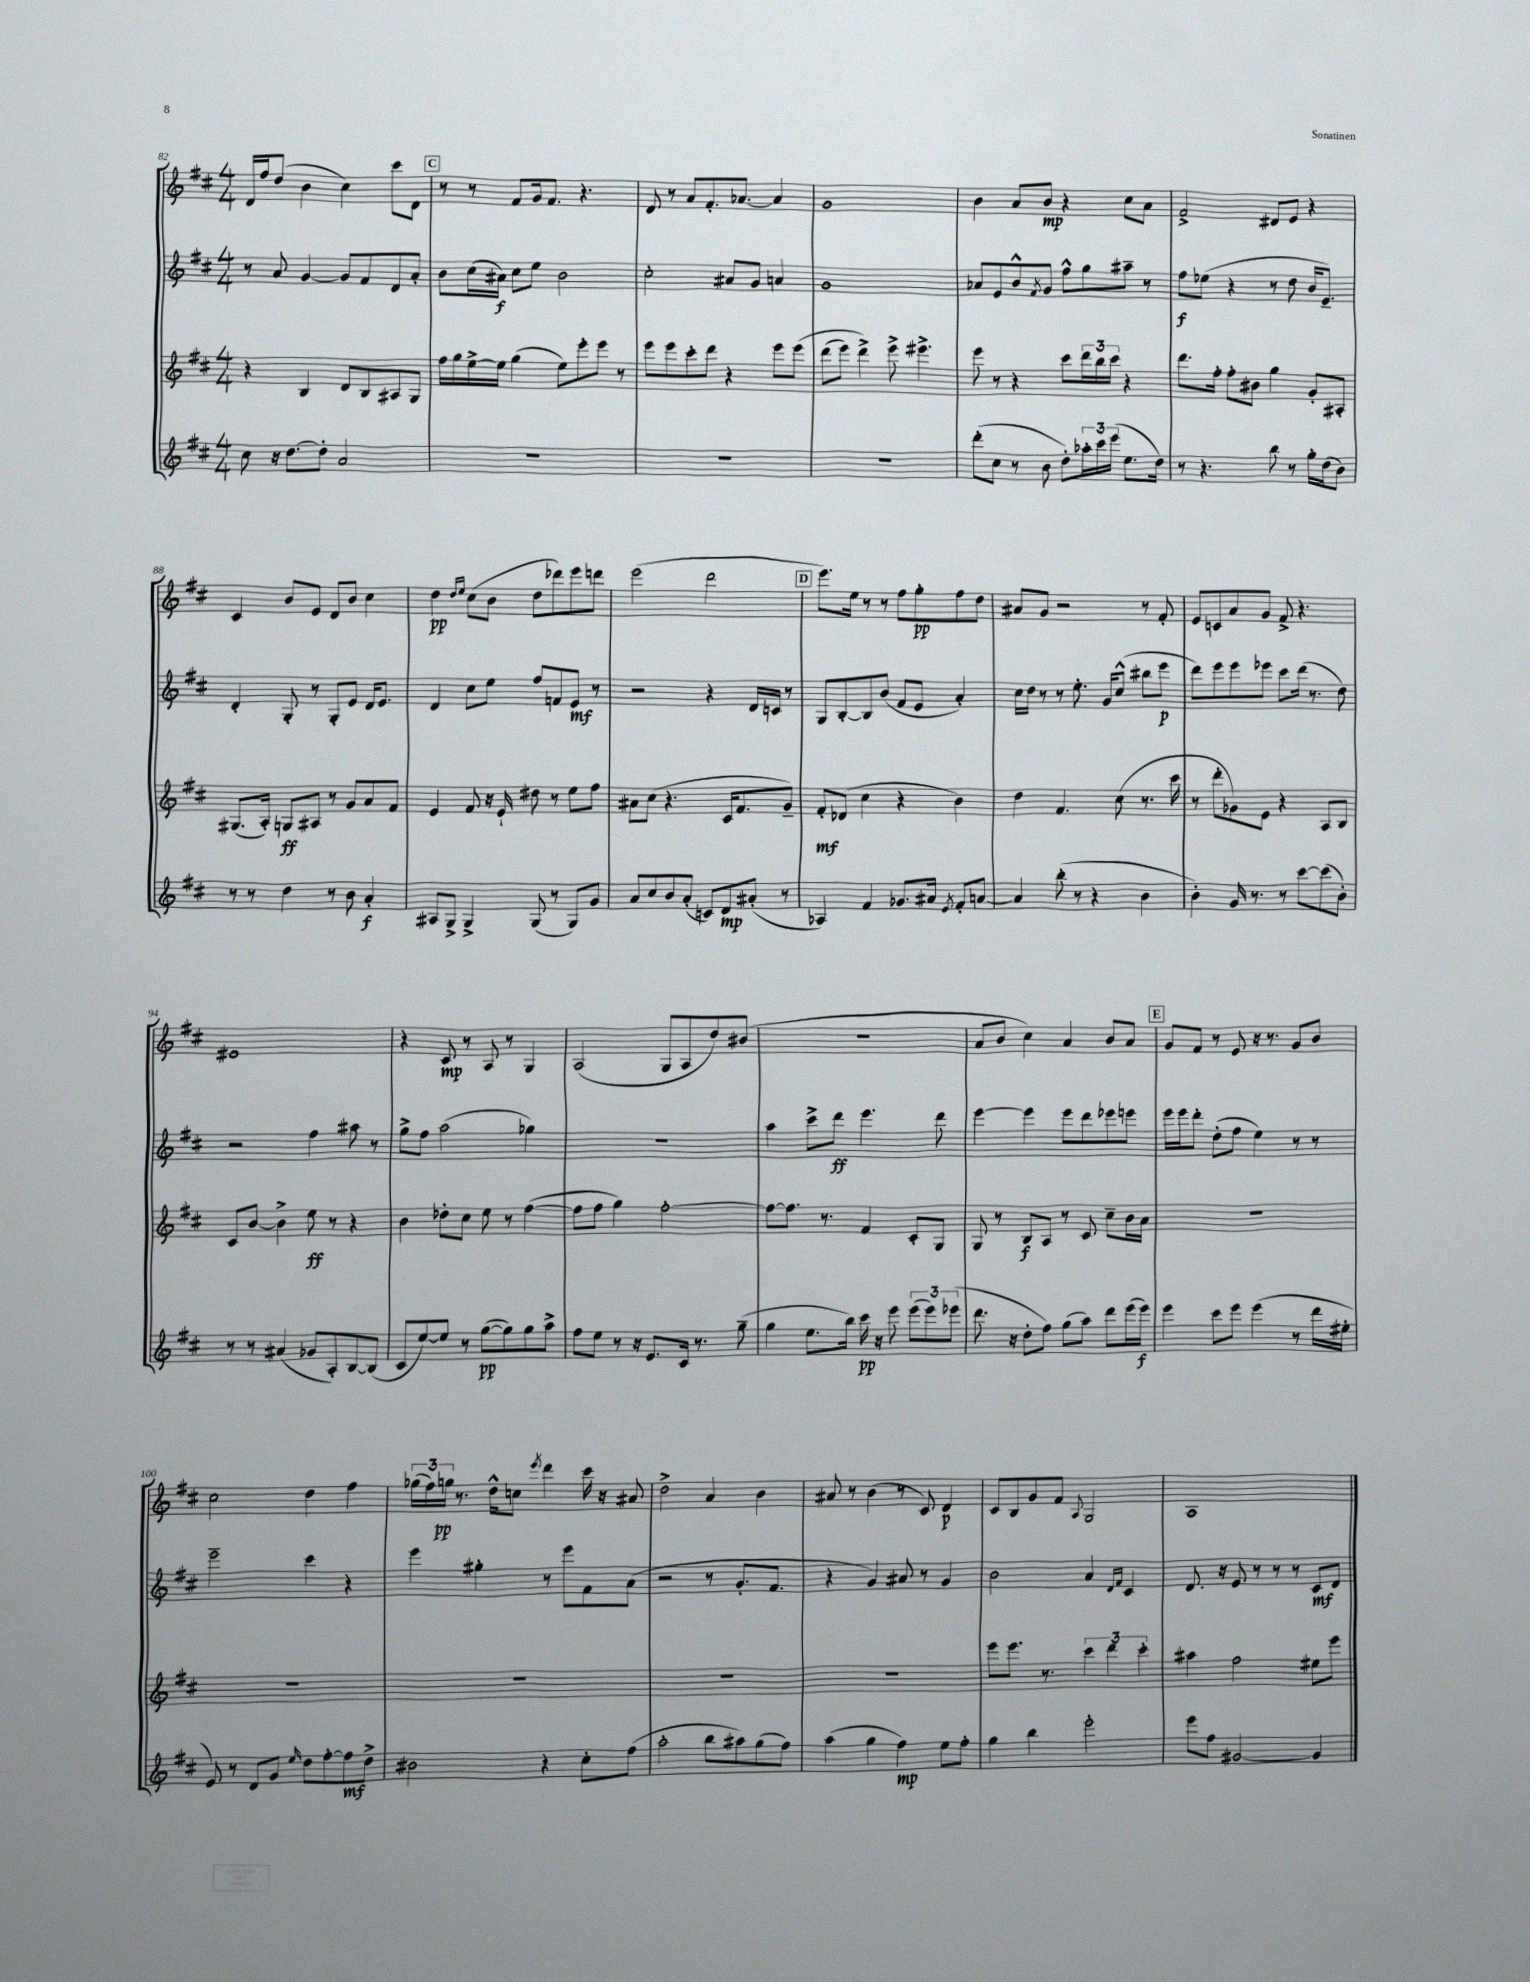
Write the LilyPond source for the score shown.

<<
\new StaffGroup <<
\new Staff = "s0" {
    \clef treble \key d \major \numericTimeSignature \time 4/4
    d'16 fis''16 d''8( b'4 cis''4) cis'''8 d'8 |
    \mark \markup { \box "C" } r8 r8 fis'8 g'16 fis'8. r4. |
    d'8 r8 a'8 fis'8.-. aes'8.~ aes'4 |
    g'1 |
    b'4 a'8 b'8\mp r4 cis''8 a'8 |
    fis'2-> dis'8 e'8 r4 |
    cis'4 b'8 e'8 d'8 b'8 cis''4 |
    d''4\pp \grace { d''16 e''16 } cis''8( b'8 d''8 des'''8) e'''8 d'''8 |
    e'''2( d'''2 |
    \mark \markup { \box "D" } e'''8.) e''16 r8 r8 fis''8 g''8-.\pp fis''8 d''8 |
    ais'8 g'8 r2 r8 fis'8-. |
    e'8 c'8 a'8 g'8 fis'8-> r4. |
    eis'1 |
    r4 cis'8\mp r8 a8 r8 g4 |
    a2( g8 a8 d''8) bis'8( |
    R1 |
    a'8 b'8 cis''4) a'4 b'8 a'8 |
    \mark \markup { \box "E" } g'8 fis'8 r8 e'8 r16 r8. g'8 b'8 |
    cis''2 d''4 fis''4 |
    \tuplet 3/2 { ges''16( fis''16) g''16\pp } r8. d''16-^ c''8 \acciaccatura { e'''8 } d'''4 cis'''16 r16 ais'8 |
    d''2-> a'4 b'4 |
    ais'8 r8 b'4( r8 cis'8) d'4\p |
    cis'8 b8 g'8 fis'8 \appoggiatura { a8 } g2 |
    a1 \bar "|." |
}
\new Staff = "s1" {
    \clef treble \key d \major \numericTimeSignature \time 4/4
    r8 a'8 g'4~ g'8 fis'8 d'8 a'8-. |
    \mark \markup { \box "C" } b'8 cis''16( ais'16\f) cis''8 e''8 b'2 |
    cis''2-. ais'8 g'8 a'4 |
    g'1 |
    aes'8 e'8 b'8-^ \acciaccatura { fis'8 } g'8 fis''8-^ g''8 ais''8-- r8 |
    fis''8\f ees''8( r4 r8 d''8 b'16 e'8.--) |
    d'4-. g8-. r8 g8-. e'8 d'16 e'8. |
    d'4 cis''8 e''8 fis''8 f'8 e'8\mf r8 |
    r2 r4 d'16 c'16 r8 |
    \mark \markup { \box "D" } g8 b8~-. b8 b'8( fis'8 e'8 a'4-.) |
    cis''16 d''16 r8 r8 e''8.-. g'16 cis''8-^( bis''8 e'''8\p |
    d'''8) e'''8 e'''8 ees'''8 cis'''8 d'''16( r8. d''8) |
    r2 fis''4 ais''8 r8 |
    g''8-> fis''8 a''2( ges''4) |
    R1 |
    a''4 cis'''8-> d'''8\ff e'''4. d'''8 |
    e'''4~ e'''4 e'''8 d'''8 ees'''8 e'''8 |
    \mark \markup { \box "E" } e'''16 e'''16 d'''8-. d''8-.( fis''8 e''4) r8 r8 |
    e'''2-- cis'''4 r4 |
    e'''4 gis''4-. r8 e'''8 fis'8 a'8( |
    r2 r8 g'8.-. fis'8. |
    r4 g'4) ais'8 r8 g'4 |
    b'2 a'4 \grace { d'16 fis'16 } cis'4 |
    d'8. r16 e'8 r8 r8 r8 cis'8\mf d'8 \bar "|." |
}
\new Staff = "s2" {
    \clef treble \key d \major \numericTimeSignature \time 4/4
    r4 b4 d'8 b8 ais8 g8 |
    \mark \markup { \box "C" } fis''16 g''16 e''16~-> e''16 g''4( e''8) e'''8-. e'''8 r8 |
    e'''8 e'''8 cis'''8-. d'''8 r4 e'''8 e'''8\( |
    d'''8( e'''8) d'''4->\) e'''8-> eis'''4.-> |
    e'''8 r8 r4 cis'''8 \tuplet 3/2 { d'''16 b''16 cis'''16 } r4 |
    d'''8. fis''16-. fis''8-. bis'8 g''4 g'8-. ais8-. |
    gis8.( a16-.) g8\ff ais8 r8 g'8 a'8 fis'8 |
    e'4 fis'8 r16 e'16-! dis''8 r8 e''8 fis''8 |
    ais'8 cis''8( r4. cis'16 fis'8. g'8--) |
    \mark \markup { \box "D" } fis'8-.\mf des'8( cis''4 r4 b'4) |
    d''4 fis'4. cis''8( r8. cis'''16 |
    r8 d'''8-. ges'8) e'8 r4 a8 b8 |
    cis'8 b'8~ b'4-> e''8\ff r8 r4 |
    b'4 des''8-. cis''8 e''8 r8 fis''4~( |
    fis''8 fis''8 g''4) fis''2~-. |
    fis''8~ fis''8. r8. fis'4 cis'8-. g8 |
    g8 r8 b8\f a8 r8 cis'8 cis''8-- b'16 a'16 |
    \mark \markup { \box "E" } R1 |
    R1 |
    R1 |
    R1 |
    R1 |
    e'''8 e'''8. r8. \tuplet 3/2 { cis'''4 d'''4 cis'''4-. } |
    ais''4 fis''2 eis''8 e'''8 \bar "|." |
}
\new Staff = "s3" {
    \clef treble \key d \major \numericTimeSignature \time 4/4
    cis''8 r16 d''8.~ d''8-. a'2 |
    \mark \markup { \box "C" } R1 |
    R1 |
    R1 |
    d'''8-.( cis''8 r8 b'8 d''8-.) \tuplet 3/2 { aes''16-. cis'''16 e'''16( } e''8. d''16) |
    r8 r4. b''8 r8 g''16-. d''16( b'8) |
    r8 r8 d''4 r8 b'8 a'4-.\f |
    ais8 g8-> g4-> g8( r8 g8) g'8 |
    a'8 cis''8 b'8 a'8-.( c'8) d'8\mp ais'8-.( r8 |
    \mark \markup { \box "D" } aes4) fis'4 ges'8. ais'16 \acciaccatura { e'8 } fis'8-. a'8~ |
    a'4 b''8-.( r8 r4 b'4 |
    b'4-.) g'16 r8. r8 cis'''8~ cis'''8( b'8-.) |
    r8 r8 ais'4( ges'8 a8-.) b8~ b8( |
    cis'8 e''8~) e''8 r8 g''8~\pp( g''8) g''8 a''8-> |
    fis''8 e''8 r8 r16 e'8. cis'16 r8. g''8--( |
    g''4 e''8. b''16) cis'''16\pp r16 e'''8 \tuplet 3/2 { e'''8( e'''8) ees'''8( } |
    d'''8. r16 d''8-. fis''8) g''8( a''8) d'''8 e'''16( e'''16\f) |
    \mark \markup { \box "E" } e'''4 cis'''8 e'''8 e'''4( r8 d'''16 eis''16-. |
    e'8) r8 d'8 g'8 \grace { e''16 } d''8 fis''8~-. fis''8\mf d''8-> |
    bis'2 r4 cis''8-. fis''8( |
    a''2-. b''8 ais''8) g''8( fis''8) |
    a''4( g''4 fis''4\mp) e''8 fis''8-. |
    g''4 b''4 e'''2-. |
    e'''8 fis''8 gis'2~ gis'4 \bar "|." |
}
>>
>>
\layout { \context { \Score currentBarNumber = #82 } }
